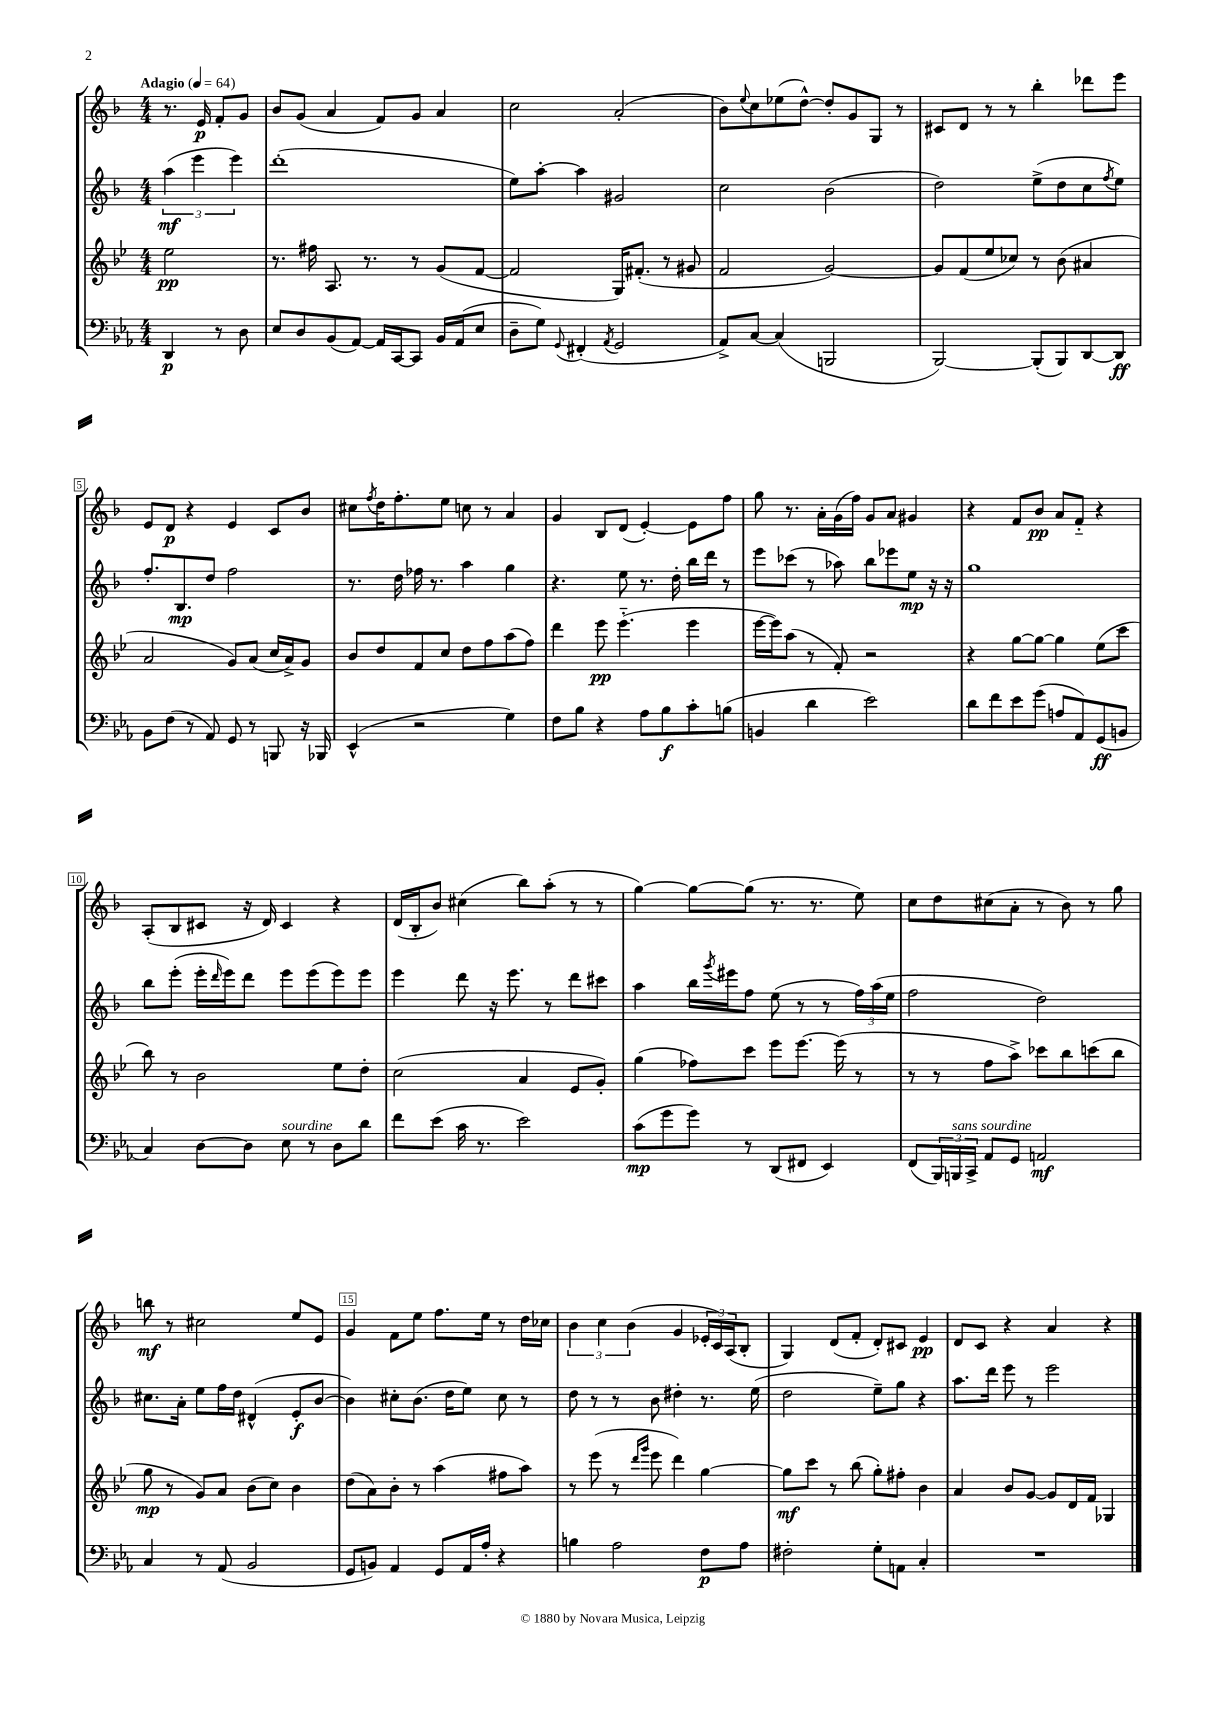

**kern	**kern	**kern	**kern
*staff4	*staff3	*staff2	*staff1
*clefF4	*clefG2	*clefG2	*clefG2
*k[b-e-a-]	*k[b-e-]	*k[b-]	*k[b-]
*M4/4	*M4/4	*M4/4	*M4/4
*MM64	*MM64	*MM64	*MM64
4DD/	2ee-\	(6aa\	8.r
.	.	6eee\	.
.	.	.	16e/
8r	.	.	8f'/L
.	.	6eee\)	.
8D\	.	.	8g/J
=	=	=	=
8E-/L	8.r	(1ddd'	8b-/L
8D/	.	.	(8g/J
.	16ff#\	.	.
(8BB-/	8.A/	.	4a/
[8AA-/J)	.	.	.
.	8.r	.	.
16AA-/]LL	.	.	8f/L)
[16CC/J	.	.	.
8CC/]J	8r	.	8g/J
16BB-/LL	(8g/L	.	4a/
(16AA-/J	.	.	.
8E-/J	[8f/J	.	.
=	=	=	=
8D~\L	2f/]	8ee\L)	2cc\
8G\J)	.	[8aa'\J	.
8qqGG/	.	.	.
(4FF#'/	.	4aa\]	.
8qAA-/	.	.	.
2GG/	16G/LK)	2g#/	(2a'/
.	(8.f#'/J	.	.
.	8r	.	.
.	8g#/	.	.
=	=	=	=
8AA-^/L)	2f/	2cc\	8b-\L)
.	.	.	8qqee/
[8C/J	.	.	8cc\
(4C/]	.	.	(8ee-\
.	.	.	[8dd^^\J)
2BBB/	[2g/)	(2b-\	8dd'/]L
.	.	.	8g/
.	.	.	8G/J
.	.	.	8r
=	=	=	=
[2BBB-/)	8g/]L	2dd\)	8c#/L
.	(8f/	.	8d/J
.	8ee-/	.	8r
.	8cc-/J)	.	8r
(8BBB-'/]L	8r	(8ee^\L	4bb-'\
8BBB-/)	(8b-\	8dd\	.
[8DD/	4a#/	8cc\	8ddd-\L
.	.	8qff/	.
8DD/]J	.	8ee\J)	8eee\J
=	=	=	=
8BB-\L	2a/	8.ff'/L	8e/L
(8F\J	.	.	8d/J
.	.	8.B-/	.
8r	.	.	4r
8AA-/)	.	8dd/J	.
8GG/	8g/L)	2ff\	4e/
8r	(8a/J	.	.
8BBB/	16cc/LL	.	8c/L
.	16a^/J)	.	.
16r	8g/J	.	8b-/J
16BBB-/	.	.	.
=	=	=	=
(4EE-^^/	8b-/L	8.r	8cc#\L
.	.	.	8qff/
.	8dd/	.	16dd\K
.	.	16dd\	8.ff'\
2r	8f/	16ff-\	.
.	.	8.r	.
.	8cc/J	.	8ee\J
.	8dd\L	4aa\	8cc\
.	8ff\	.	8r
4G\)	(8aa\	4gg\	4a/
.	8ff\J)	.	.
=	=	=	=
8F\L	4ddd\	4.r	4g/
8B-\J	.	.	.
4r	8eee-\	.	8B-/L
.	(4.eee-'~\	8ee\	(8d/J
8A-\L	.	8.r	[4e'/)
8B-\	.	.	.
.	.	16dd'\	.
8c'\	4eee-\	16bb-\LL	8e\]L
.	.	16ddd\JJ	.
(8B\J	.	8r	8ff\J
=	=	=	=
4BB/	[16eee-\LL	8eee\L	8gg\
.	16eee-\]J)	.	.
.	(8aa\J	(8ccc-\J	8.r
4d\	8r	8r	.
.	.	.	16a'\LL
.	8f'/)	8aa-\)	(16g\
.	.	.	16ff\JJ)
2e-\)	2r	8bb-\L	8g/L
.	.	8eee-\	8a/J
.	.	8ee\J	4g#/
.	.	16r	.
.	.	16r	.
=	=	=	=
8d\L	4r	1gg	4r
8f\	.	.	.
8e-\	[8gg\L	.	8f/L
(8g\J	8gg\_J	.	8b-/J
8A/L	4gg\]	.	8a/L
8AA-/)	.	.	8f'~/J
(8GG/	(8ee-\L	.	4r
8BB/J	8ccc\J	.	.
=	=	=	=
4C/)	8bb-\)	8bb-\L	(8A'/L
.	8r	(8eee'\J	8B-/
[8D\L	2b-\	16eee'\LL	8c#/J
.	.	16qqddd/	.
.	.	16eee\J)	.
8D\]J	.	8ddd\J	16r
.	.	.	16d/)
8E-\	.	8eee\L	4c#/
8r	.	(8eee\	.
8D\L	8ee-\L	8eee\)	4r
8d\J	8dd'\J	8eee\J	.
=	=	=	=
8f\L	(2cc\	4eee\	(16d/LL
.	.	.	16B-'/J
(8e-\J	.	.	8b-/J)
16c\	.	8ddd\	(4cc#\
8.r	.	.	.
.	.	16r	.
.	.	8.eee\	.
2e-\)	4a/	.	8bb-\L)
.	.	8r	(8aa'\J
.	8e-/L	8ddd\L	8r
.	8g'/J)	8ccc#\J	8r
=	=	=	=
(8c\L	(4gg\	4aa\	[4gg\)
8g\	.	.	.
8g\J)	8ff-\L)	16bb-\LL	8gg\_L
.	.	8qggg/	.
.	.	16eee#\J	.
8r	8ccc\J	8ff\J	(8gg\]J
(8DD/L	8eee-\L	(8ee\	8.r
8FF#/J	[8.eee-\J	8r	.
.	.	.	8.r
4EE-/)	.	8r	.
.	(16eee-\]	.	.
.	8r	24ff\LL)	8ee\)
.	.	(24aa\	.
.	.	24ee\JJ	.
=	=	=	=
(8FF/L	8r	2ff\	8cc\L
24BBB-/L)	8r	.	8dd\
24BBB/	.	.	.
24CC^/JJ	.	.	.
8AA-/L	8ff\L	.	(8cc#\
8GG/J	8aa^\J)	.	8a'\J
2AA/	8ccc-\L	2dd\)	8r
.	8bb-\	.	8b-\)
.	(8ccc\	.	8r
.	8bb-\J	.	8gg\
=	=	=	=
4C/	8gg\	8.cc#\L	8bb\
.	8r	.	8r
.	.	16a'\Jk	.
8r	8g/L)	8ee\L	2cc#\
(8AA-/	8a/J	16ff\L	.
.	.	16dd\JJ	.
2BB-/	(8b-\L	(4d#^^/	.
.	8cc\J)	.	.
.	4b-\	8e'/L	8ee/L
.	.	[8b-/J	8e/J
=	=	=	=
8GG/L	(8dd\L	4b-\])	4g/
8BB/J)	8a\)	.	.
4AA-/	8b-'\J	8cc#'\L	8f\L
.	8r	(8.b-\J	8ee\J
8GG/L	(4aa\	.	8.ff\L
.	.	16dd\LK	.
16AA-/L	.	8ee\J)	.
16A-'/JJ	.	.	16ee\Jk
4r	8ff#\L	8cc#\	8r
.	8aa\J)	8r	16dd\LL
.	.	.	16cc-\JJ
=	=	=	=
4B\	8r	8dd\	6b-\
.	(8eee-\	8r	.
.	.	.	6cc\
2A-\	8r	8r	.
.	.	.	(6b-\
.	16qqddd/LL	.	.
.	16qqggg/JJ	.	.
.	8eee-\	8b-\	.
.	4ddd\)	4dd#'\	4g/
8F\L	[4gg\	8.r	24e-'/LL
.	.	.	24c/)
.	.	.	(24A/J
8A-\J	.	.	8B-'/J
.	.	(16ee\	.
=	=	=	=
2F#'\	8gg\]L	2dd\	4G/)
.	8ccc\J	.	.
.	8r	.	(8d/L
.	(8bb-\	.	8f'/J
8G'\L	8gg'\L)	8ee~\L)	8d'/L)
8AA\J	8ff#'\J	8gg\J	8c#/J
4C'/	4b-\	4r	4e/
=	=	=	=
1r	4a/	8.aa\L	8d/L
.	.	.	8c/J
.	.	16ddd\Jk	.
.	8b-/L	8eee\	4r
.	[8g/J	8r	.
.	8g/]L	2eee\	4a/
.	16d/L	.	.
.	16f/JJ	.	.
.	4G-/	.	4r
==	==	==	==
*-	*-	*-	*-
